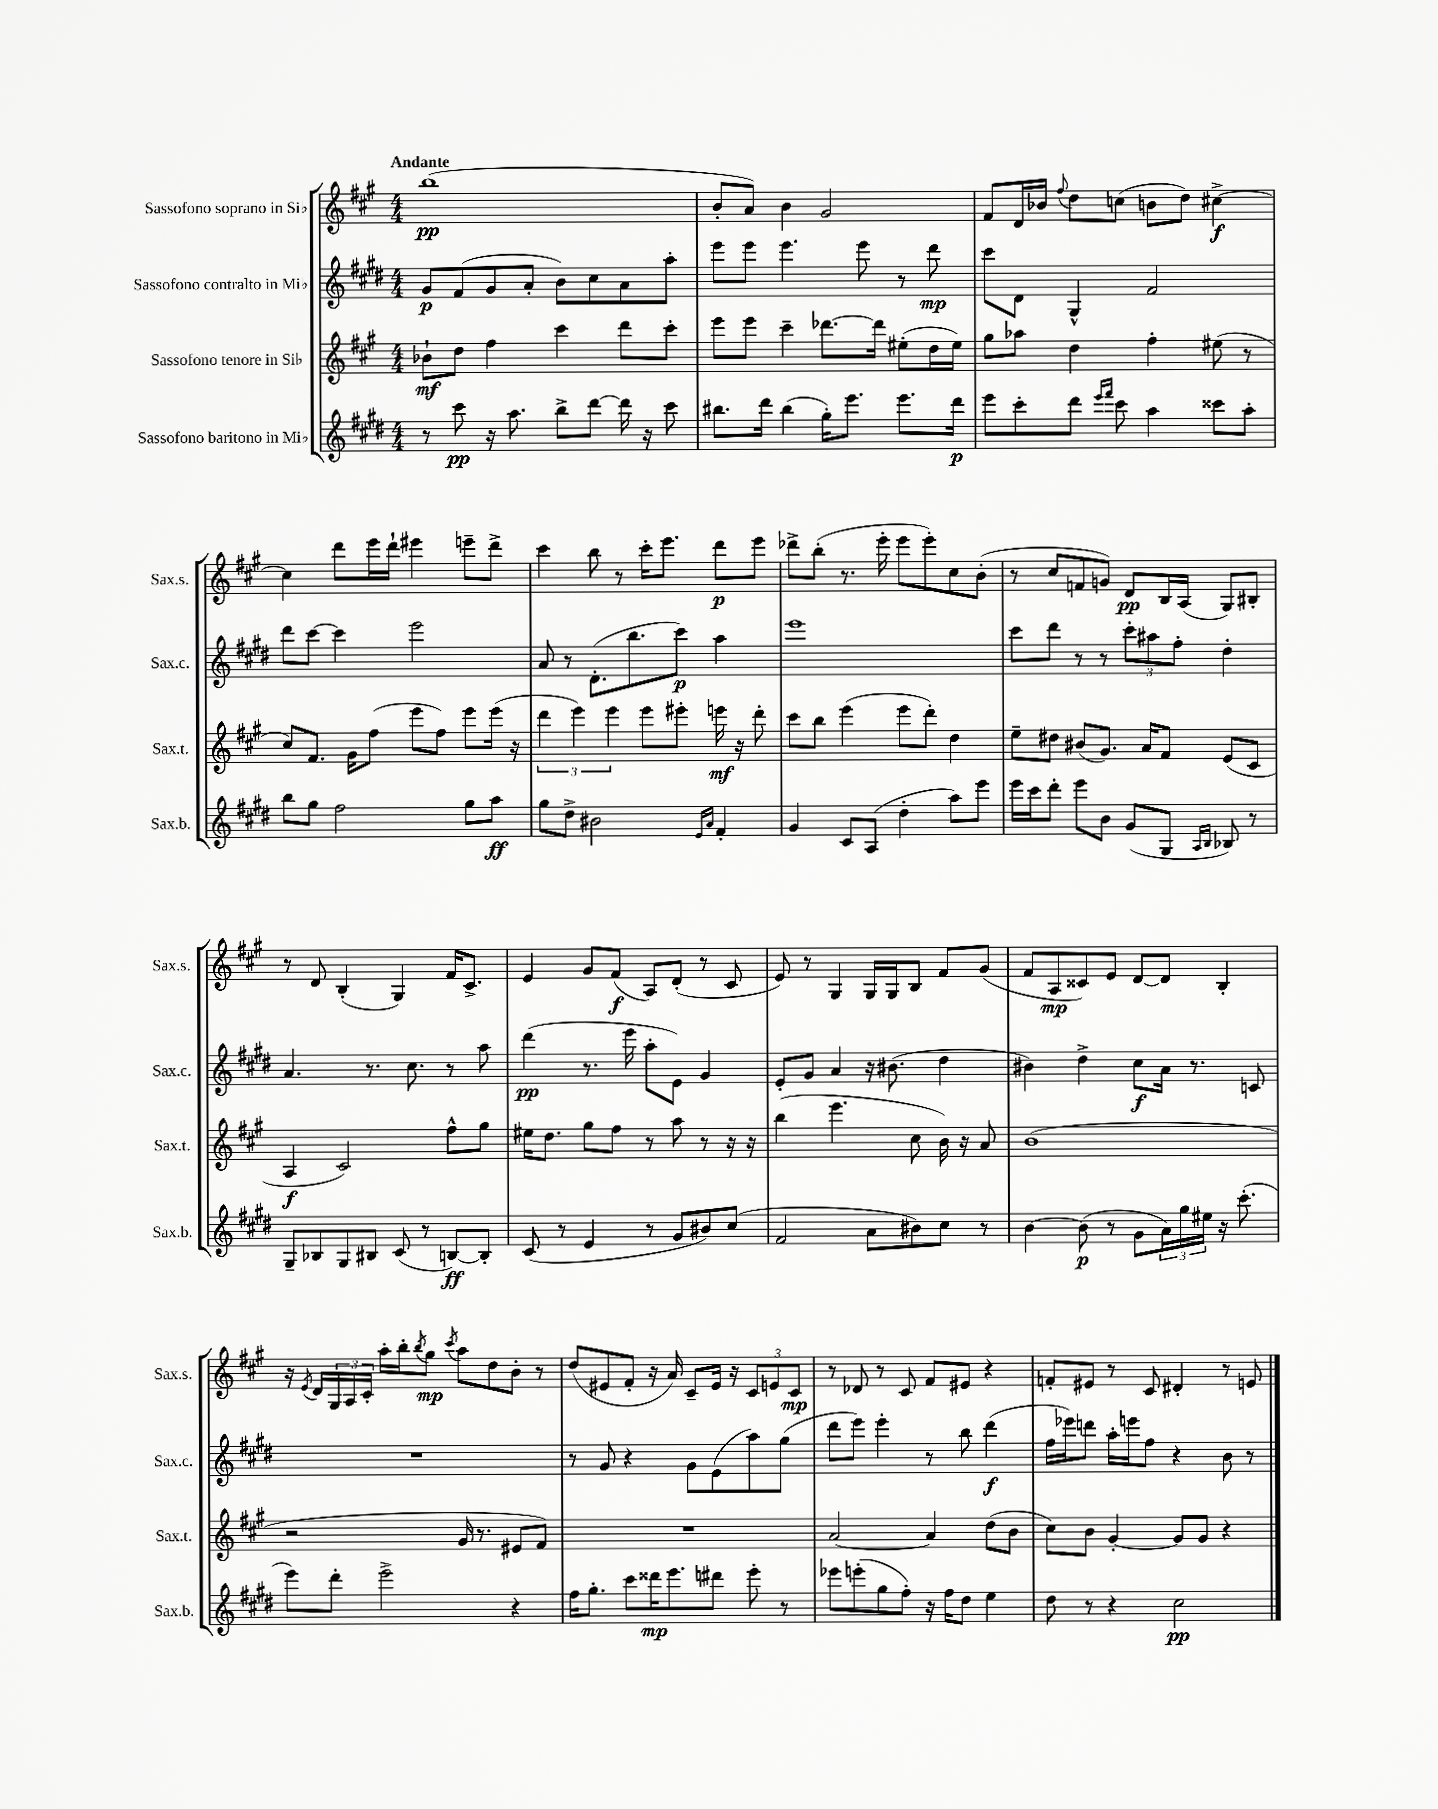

**kern	**kern	**kern	**kern
*staff4	*staff3	*staff2	*staff1
*clefG2	*clefG2	*clefG2	*clefG2
*k[f#c#g#d#]	*k[f#c#g#]	*k[f#c#g#d#]	*k[f#c#g#]
*M4/4	*M4/4	*M4/4	*M4/4
8r	8b-`	8g#	(1bb
8ccc#	8dd	(8f#	.
16r	4ff#	8g#	.
8.aa	.	.	.
.	.	8a'	.
8bb^	4ccc#	8b)	.
[8ddd#	.	8cc#	.
16ddd#]	8ddd	8a	.
16r	.	.	.
8ccc#	8ccc#'	8aa'	.
=	=	=	=
8.bb#	8eee	8eee	8b'
.	8eee	8eee	8a)
16ddd#	.	.	.
(4bb#	4ccc#~	4.eee	4b
16gg#')	[8.ddd-	.	2g#
8.eee	.	.	.
.	.	8eee	.
.	16ddd-]	.	.
8.eee	(8ee#'	8r	.
.	16dd	8ddd#	.
16ddd#	16ee#)	.	.
=	=	=	=
8eee	8gg#	8ccc#	8f#
8ccc#'	8aa-	8d#	16d
.	.	.	16b-
.	.	.	8qqff#
8ddd#	4dd	4G#^^	8dd
16qqeee	.	.	.
16qqfff#	.	.	.
8ccc#	.	.	(8cc
4aa	4ff#'	2f#	8b
.	.	.	8dd)
8ccc##	(8ee#	.	[4cc#^
8aa'	8r	.	.
=	=	=	=
8bb	8cc#)	8ddd#	4cc#]
8gg#	8.f#	[8ccc#	.
2ff#	.	4ccc#]	8ddd
.	16g#	.	.
.	(8ff#	.	16eee
.	.	.	16ddd`
.	8eee	2eee	4eee#
.	8ff#)	.	.
8gg#	8eee	.	8eee~
8aa	(16eee	.	8ddd^
.	16r	.	.
=	=	=	=
8gg#	6ddd	8a	4ccc#
8dd#^	.	8r	.
.	6eee)	.	.
2b#	.	(8.d#'	8bb
.	6eee	.	.
.	.	.	8r
.	.	8.bb	.
.	8eee	.	16ccc#'
.	.	.	8.eee
.	8eee#'	8ccc#)	.
16qqe	.	.	.
16qqa	.	.	.
4f#'	16eee	4aa	8ddd
.	16r	.	.
.	8ddd'	.	8eee
=	=	=	=
4g#	8ccc#	1eee	8ddd-^
.	8bb	.	(8bb'
8c#	(4eee	.	8.r
(8A	.	.	.
.	.	.	16eee'
4dd#'	8eee	.	8eee
.	8ddd')	.	8eee')
8aa)	4dd	.	8cc#
8eee	.	.	(8b'
=	=	=	=
16eee	8ee~	8ccc#	8r
16ccc#	.	.	.
8ddd#'	8dd#	8ddd#	8cc#
8eee	(8b#	8r	8f
8b	8.g#)	8r	8g)
(8g#	.	12ccc#'	8d
.	16a	.	.
.	.	12aa#	.
8G#	8f#	.	16B
.	.	12ff#'	.
.	.	.	(16A
16qqA	.	.	.
16qqB	.	.	.
8B-)	(8e	4dd#'	8G#)
8r	8c#	.	8B#'
=	=	=	=
8G#~	4A	4.a	8r
8B-	.	.	8d
8G#	2c#)	.	(4B'
8B#	.	8.r	.
(8c#	.	.	4G#)
.	.	8.cc#	.
8r	.	.	.
[8B)	8ff#^^	8r	16f#
.	.	.	8.c#^
8B']	8gg#	8aa	.
=	=	=	=
(8c#	16ee#	(4ddd#	4e
.	8.dd	.	.
8r	.	.	.
4e	8gg#	8.r	8g#
.	8ff#	.	(8f#
.	.	16eee	.
8r	8r	8aa'	8A)
8g#	8aa	8e)	(8d'
8b#)	8r	4g#	8r
(8cc#	16r	.	8c#
.	16r	.	.
=	=	=	=
2f#	(4bb	8e'	8e)
.	.	8g#	8r
.	4.eee	4a	4G#
8a	.	16r	16G#
.	.	(8.b#	16G#
8b#)	8cc#	.	8B
8cc#	16b)	4dd#	8f#
.	16r	.	.
8r	8a	.	(8g#
=	=	=	=
[4b	(1b	4b#)	8f#
.	.	.	8A
(8b]	.	4dd#^	8c##)
8r	.	.	8e
8g#	.	8cc#	[8d
24a)	.	16a	8d]
24gg#	.	.	.
.	.	8.r	.
24ee#	.	.	.
16r	.	.	4B'
(8.ccc#'	.	.	.
.	.	8c	.
=	=	=	=
8eee)	2r	1r	16r
.	.	.	8qe
.	.	.	16d
8ddd#'	.	.	24G#
.	.	.	24A
.	.	.	24c#'
2eee^	.	.	16aa'
.	.	.	16bb'
.	.	.	8qbb
.	.	.	8gg#
.	.	.	8qccc#
.	16g#	.	8aa
.	8.r	.	.
.	.	.	8dd
4r	8e#	.	8b'
.	8f#)	.	8r
=	=	=	=
16ff#	1r	8r	(8dd
8.gg#'	.	.	.
.	.	8g#	8e#
8ccc#	.	4r	8f#'
16ddd##	.	.	16r
8.eee	.	.	16a)
.	.	8g#	8c#~
8ddd#	.	(8e	16e#
.	.	.	16r
8eee'	.	8aa)	12c#
.	.	.	12e
8r	.	(8gg#	.
.	.	.	12c#
=	=	=	=
8eee-	[2a	8ddd#	8r
(8eee'	.	8eee)	8d-
8gg#	.	4eee'	8r
8ff#')	.	.	8c#
16r	4a]	8r	8f#
16ff#	.	.	.
8dd#	.	8bb	8e#
4ee	(8dd	(4ddd#	4r
.	8b	.	.
=	=	=	=
8dd#	8cc#)	16ff#	8f'
.	.	16eee-)	.
8r	8b	8ddd	8e#
4r	[4g#'	16aa'	8r
.	.	16eee	.
.	.	8ff#	8c#
2cc#	8g#]	4r	4d#'
.	8g#	.	.
.	4r	8b	8r
.	.	8r	8e
==	==	==	==
*-	*-	*-	*-
